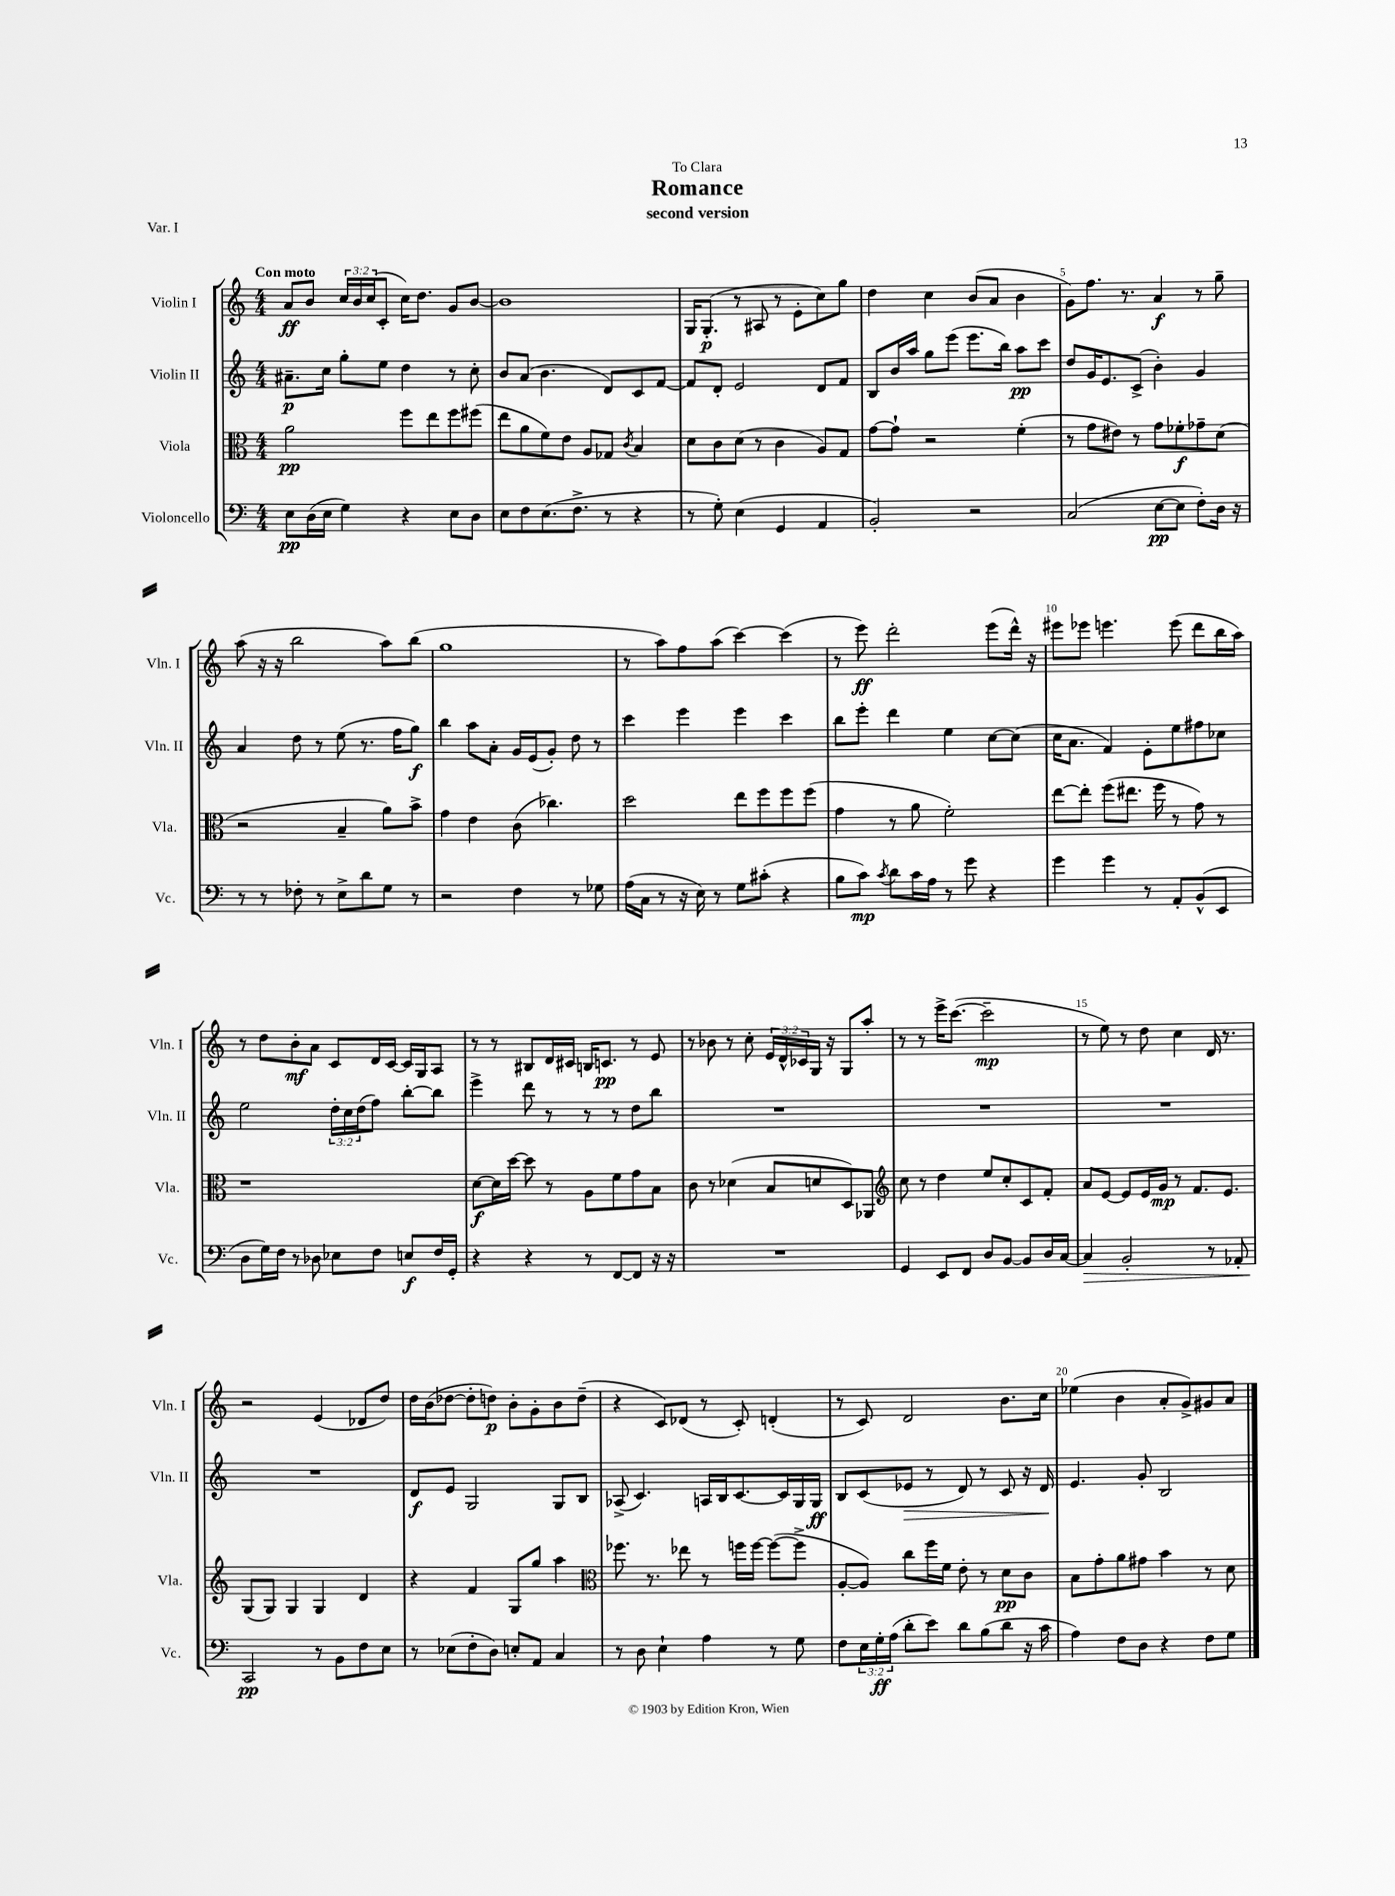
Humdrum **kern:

**kern	**dynam	**kern	**dynam	**kern	**dynam	**kern	**dynam
*part4	*part4	*part3	*part3	*part2	*part2	*part1	*part1
*staff4	*staff4	*staff3	*staff3	*staff2	*staff2	*staff1	*staff1
*I"Violoncello	*	*I"Viola	*	*I"Violin II	*	*I"Violin I	*
*I'Vc.	*	*I'Vla.	*	*I'Vln. II	*	*I'Vln. I	*
*clefF4	*	*clefC3	*	*clefG2	*	*clefG2	*
*k[]	*	*k[]	*	*k[]	*	*k[]	*
*M4/4	*	*M4/4	*	*M4/4	*	*M4/4	*
=1	=1	=1	=1	=1	=1	=1	=1
!	!	!	!	!	!	!LO:TX:a:B:t=Con moto	!
8E\L	pp	2a\	pp	8.a#X~\L	p	8a/L	ff
(16D\L	.	.	.	.	.	8b/J	.
16E\JJ	.	.	.	16cc\Jk	.	.	.
4G\)	.	.	.	8gg'\L	.	24cc/LL	.
.	.	.	.	.	.	24b/	.
.	.	.	.	.	.	(24cc/J	.
.	.	.	.	8ee\J	.	8c'/J	.
4r	.	8ff\L	.	4dd\	.	16cc\KL)	.
.	.	.	.	.	.	8.dd\J	.
.	.	8ee\	.	.	.	.	.
8E\L	.	8ff\	.	8r	.	8g/L	.
8D\J	.	(8ff#X\J	.	8cc'\	.	[8b/J	.
=2	=2	=2	=2	=2	=2	=2	=2
8E\L	.	8ee\L	.	8b/L	.	1b]	.
8F\	.	8a\	.	(8a/J	.	.	.
(8.E\	.	8f\)	.	4.b\	.	.	.
.	.	8e\J	.	.	.	.	.
8.F^\J	.	.	.	.	.	.	.
.	.	8A/L	.	.	.	.	.
8r	.	8G-X/J	.	8d/L)	.	.	.
.	.	8qc/	.	.	.	.	.
4r	.	4B/	.	8c/	.	.	.
.	.	.	.	[8f/J	.	.	.
=3	=3	=3	=3	=3	=3	=3	=3
8r	.	8d\L	.	8f/L]	.	16G/KL	.
.	.	.	.	.	.	(8.G'/J	p
8G'\)	.	8c\	.	8d'/J	.	.	.
(4E\	.	(8d\J	.	2e/	.	8r	.
.	.	8r	.	.	.	8A#X/	.
4GG/	.	4c\	.	.	.	8r	.
.	.	.	.	.	.	8e'\L	.
4AA/	.	8A/L)	.	8d/L	.	8cc\)	.
.	.	8G/J	.	8f/J	.	8gg\J	.
=4	=4	=4	=4	=4	=4	=4	=4
2BB'/)	.	[8g\L	.	8B/L	.	4dd\	.
.	.	8g`\J]	.	16b/L	.	.	.
.	.	.	.	16aa/JJ	.	.	.
.	.	2r	.	8gg\L	.	4cc\	.
.	.	.	.	(8eee\J	.	.	.
2r	.	.	.	8.eee\L	.	(8b/L	.
.	.	.	.	.	.	8a/J	.
.	.	.	.	16bb\Jk)	.	.	.
.	.	(4f'\	.	8aa\L	pp	4b\	.
.	.	.	.	8ccc\J	.	.	.
=5	=5	=5	=5	=5	=5	=5	=5
(2C/	.	8r	.	8dd/L	.	8g\L)	.
.	.	8g\L	.	16g/K	.	8.ff\J	.
.	.	.	.	8.e/	.	.	.
.	.	8e#X\J)	.	.	.	.	.
.	.	.	.	.	.	8.r	.
.	.	8r	.	(8c^/J	.	.	.
[8E\L	pp	8g\L	.	4b'\)	.	4a/	f
8E\J]	.	8f-X'\	f	.	.	.	.
8F'\L)	.	8g-X~\	.	4g/	.	8r	.
16D\Jk	.	(8d\J	.	.	.	8gg~\	.
16r	.	.	.	.	.	.	.
!!LO:LB:g=z
=6	=6	=6	=6	=6	=6	=6	=6
8r	.	2r	.	4a/	.	(8aa\	.
8r	.	.	.	.	.	16r	.
.	.	.	.	.	.	16r	.
8F-X'\	.	.	.	8dd\	.	2bb\	.
8r	.	.	.	8r	.	.	.
8E^\L	.	4B~/	.	(8ee\	.	.	.
8d\	.	.	.	8.r	.	.	.
8G\J	.	8a\L)	.	.	.	8aa\L)	.
.	.	.	.	16ff\KL	.	.	.
8r	.	8b^\J	.	8gg\J)	f	(8bb\J	.
=7	=7	=7	=7	=7	=7	=7	=7
2r	.	4g\	.	4bb\	.	1gg	.
.	.	4e\	.	8aa\L	.	.	.
.	.	.	.	8a'\J	.	.	.
4F\	.	(8c\	.	16g/LL	.	.	.
.	.	.	.	(16e/J	.	.	.
.	.	4.cc-X\)	.	8g'/J)	.	.	.
8r	.	.	.	8dd\	.	.	.
8G-X\	.	.	.	8r	.	.	.
=8	=8	=8	=8	=8	=8	=8	=8
(16A\LL	.	2dd\	.	4ccc\	.	8r	.
16C\JJ	.	.	.	.	.	.	.
8r	.	.	.	.	.	8aa\L)	.
16r	.	.	.	4eee\	.	8ff\	.
16E\)	.	.	.	.	.	.	.
8r	.	.	.	.	.	(8aa\J	.
8G\L	.	8ee\L	.	4eee\	.	[4ccc\)	.
(8c#X'\J	.	8ff\	.	.	.	.	.
4r	.	8ff\	.	4ccc\	.	(4ccc\]	.
.	.	(8ff\J	.	.	.	.	.
=9	=9	=9	=9	=9	=9	=9	=9
8B\L	.	4g\	.	8bb\L	.	8r	.
8c\J)	mp	.	.	8eee'\J	.	8eee\)	ff
8qc/	.	.	.	.	.	.	.
8d\L	.	8r	.	4ddd\	.	2ddd'\	.
16c\L	.	8a\	.	.	.	.	.
16A\JJ	.	.	.	.	.	.	.
8r	.	2f'\)	.	4ee\	.	.	.
8g\	.	.	.	.	.	.	.
4r	.	.	.	[8cc\L	.	(8eee\L	.
.	.	.	.	(8cc\J]	.	16ddd^^\Jk)	.
.	.	.	.	.	.	16r	.
=10	=10	=10	=10	=10	=10	=10	=10
4g\	.	[8ee\L	.	16cc\KL	.	8eee#X\L	.
.	.	.	.	8.a\J	.	.	.
.	.	8ee'\J]	.	.	.	8eee-X\J	.
4g\	.	(8ff\L	.	4f/)	.	4.eeen\	.
.	.	8.ee#X\J	.	.	.	.	.
8r	.	.	.	8e'\L	.	.	.
.	.	16ff\	.	.	.	.	.
8AA'/L	.	8r	.	8ee\	.	(8eee\	.
(8BB^^/	.	8g\)	.	8ff#X\	.	8ddd\L	.
8EE/J	.	8r	.	8cc-X\J	.	16bb\L	.
.	.	.	.	.	.	16aa\JJ)	.
!!LO:LB:g=z
=11	=11	=11	=11	=11	=11	=11	=11
8D\L	.	1r	.	2ee\	.	8r	.
16G\L)	.	.	.	.	.	8dd\L	.
16F\JJ	.	.	.	.	.	.	.
8r	.	.	.	.	.	8b'\	mf
8D-X\	.	.	.	.	.	8a\J	.
8E-X\L	.	.	.	24dd'\LL	.	8c/L	.
.	.	.	.	24cc\	.	.	.
.	.	.	.	(24dd\J	.	.	.
8F\J	.	.	.	8ff\J)	.	16d/L	.
.	.	.	.	.	.	[16c/JJ	.
8En/L	f	.	.	[8bb'\L	.	16c/LL]	.
.	.	.	.	.	.	16G/J	.
16F/L	.	.	.	8bb\J]	.	8A/J	.
16GG'/JJ	.	.	.	.	.	.	.
=12	=12	=12	=12	=12	=12	=12	=12
4r	.	[8d\L	f	4eee^\	.	8r	.
.	.	16d\L]	.	.	.	8r	.
.	.	[16dd\JJ	.	.	.	.	.
4r	.	8dd\]	.	8ddd\	.	8B#X/L	.
.	.	8r	.	8r	.	16d/L	.
.	.	.	.	.	.	16c#X/JJ	.
8r	.	8A\L	.	8r	.	16Bn/KL	.
.	.	.	.	.	.	8.cn/J	pp
[8FF/L	.	8f\	.	8r	.	.	.
8FF/J]	.	8g\	.	8dd\L	.	8r	.
16r	.	8B\J	.	8bb\J	.	8e/	.
16r	.	.	.	.	.	.	.
=13	=13	=13	=13	=13	=13	=13	=13
1r	.	8c\	.	1r	.	8r	.
.	.	8r	.	.	.	8b-X\	.
.	.	(4d-X\	.	.	.	8r	.
.	.	.	.	.	.	8cc'\	.
.	.	8B/L	.	.	.	24e/LL	.
.	.	.	.	.	.	24d^^/	.
.	.	.	.	.	.	24c-X/	.
.	.	8dn/	.	.	.	16G/JJ	.
.	.	.	.	.	.	16r	.
.	.	8D/)	.	.	.	8G/L	.
.	.	8AA-X/J	.	.	.	8aa'/J	.
=14	=14	=14	=14	=14	=14	=14	=14
*	*	*clefG2	*	*	*	*	*
4GG/	.	8cc\	.	1r	.	8r	.
.	.	8r	.	.	.	8r	.
8EE/L	.	4dd\	.	.	.	16eee^\KL	.
.	.	.	.	.	.	([8.ccc\J	.
8FF/J	.	.	.	.	.	.	.
8D/L	.	8ee/L	.	.	.	2ccc~\]	mp
[8BB/J	.	8cc'/	.	.	.	.	.
8BB/L]	.	8c/	.	.	.	.	.
16D/L	.	8f'/J	.	.	.	.	.
[16C/JJ	.	.	.	.	.	.	.
=15	=15	=15	=15	=15	=15	=15	=15
!	!LO:HP:b	!	!	!	!	!	!
4C/]	>	8a/L	.	1r	.	8r	.
.	.	[8e/J	.	.	.	8ee\)	.
2BB'/	.	8e/L]	.	.	.	8r	.
.	.	16e/L	.	.	.	8dd\	.
.	.	16g/JJ	mp	.	.	.	.
.	.	8r	.	.	.	4cc\	.
.	.	8.f/L	.	.	.	.	.
8r	.	.	.	.	.	16d/	.
.	.	8.e/J	.	.	.	8.r	.
8AA-X'/	.	.	.	.	.	.	.
!!LO:LB:g=z
=16	=16	=16	=16	=16	=16	=16	=16
2CC/	pp	(8G/L	.	1r	.	2r	.
.	.	8G/J)	.	.	.	.	.
.	.	4G/	.	.	.	.	.
8r	]	4G/	.	.	.	(4e/	.
8BB\L	.	.	.	.	.	.	.
8F\	.	4d/	.	.	.	8d-X/L	.
8E\J	.	.	.	.	.	8dd/J)	.
=17	=17	=17	=17	=17	=17	=17	=17
8r	.	4r	.	8d/L	f	16dd\LL	.
.	.	.	.	.	.	(16b\J	.
(8E-X\L	.	.	.	8e/J	.	[8dd-X\J	.
8F'\	.	4f/	.	2G/	.	8dd-'\L]	.
8D\J)	.	.	.	.	.	8ddn\J)	p
8En'/L	.	8G/L	.	.	.	8b'\L	.
8AA/J	.	8gg/J	.	.	.	8g'\	.
4C/	.	4aa\	.	8G/L	.	8b\	.
.	.	.	.	8B/J	.	(8dd~\J	.
=18	=18	=18	=18	=18	=18	=18	=18
*	*	*clefC3	*	*	*	*	*
8r	.	8.ff-X\	.	(8A-X^/	.	4r	.
8D\	.	.	.	4.c/)	.	.	.
.	.	8.r	.	.	.	.	.
4E`\	.	.	.	.	.	8c/L)	.
.	.	8ee-X\	.	.	.	(8d-X/J	.
4A\	.	8r	.	16An/LL	.	8r	.
.	.	.	.	16B/J	.	.	.
.	.	16ffn\LL	.	[8.c/	.	8c'/)	.
.	.	[16ff\JJ	.	.	.	.	.
8r	.	(8ff\L_	.	.	.	(4dn'/	.
.	.	.	.	16c/L]	.	.	.
8G\	.	8ff^\J]	.	16G/	.	.	.
.	.	.	.	16G/JJ	ff	.	.
=19	=19	=19	=19	=19	=19	=19	=19
8F\L	.	[8A'/L	.	8B/L	.	8r	.
24E\L	.	8A/J])	.	(8c/	.	8c/)	.
24G'\	ff	.	.	.	.	.	.
(24A\JJ	.	.	.	.	.	.	.
!	!	!	!	!	!LO:HP:b	!	!
8d'\L	.	8cc\L	.	8e-X/J	>	2d/	.
8e\J)	.	16ff\L	.	8r	.	.	.
.	.	16f\JJ	.	.	.	.	.
8d\L	.	8e'\	.	8d/)	.	.	.
(8B\	.	8r	.	8r	.	.	.
8d\J	.	8d\L	pp	8c/	.	8.b\L	.
16r	.	8c\J	.	16r	.	.	.
16c\	.	.	.	16d/	.	16cc\Jk	.
.	.	.	.	.	]	.	.
=20	=20	=20	=20	=20	=20	=20	=20
4A\)	.	8B\L	.	4.e/	.	(4ee-X\	.
.	.	8g'\	.	.	.	.	.
8F\L	.	8a\	.	.	.	4b\	.
8D\J	.	8g#X\J	.	8g'/	.	.	.
4r	.	4b\	.	2B/	.	8a'/L	.
.	.	.	.	.	.	8g^/)	.
8F\L	.	8r	.	.	.	8g#X/	.
8G\J	.	8d\	.	.	.	8a/J	.
==	==	==	==	==	==	==	==
*-	*-	*-	*-	*-	*-	*-	*-
